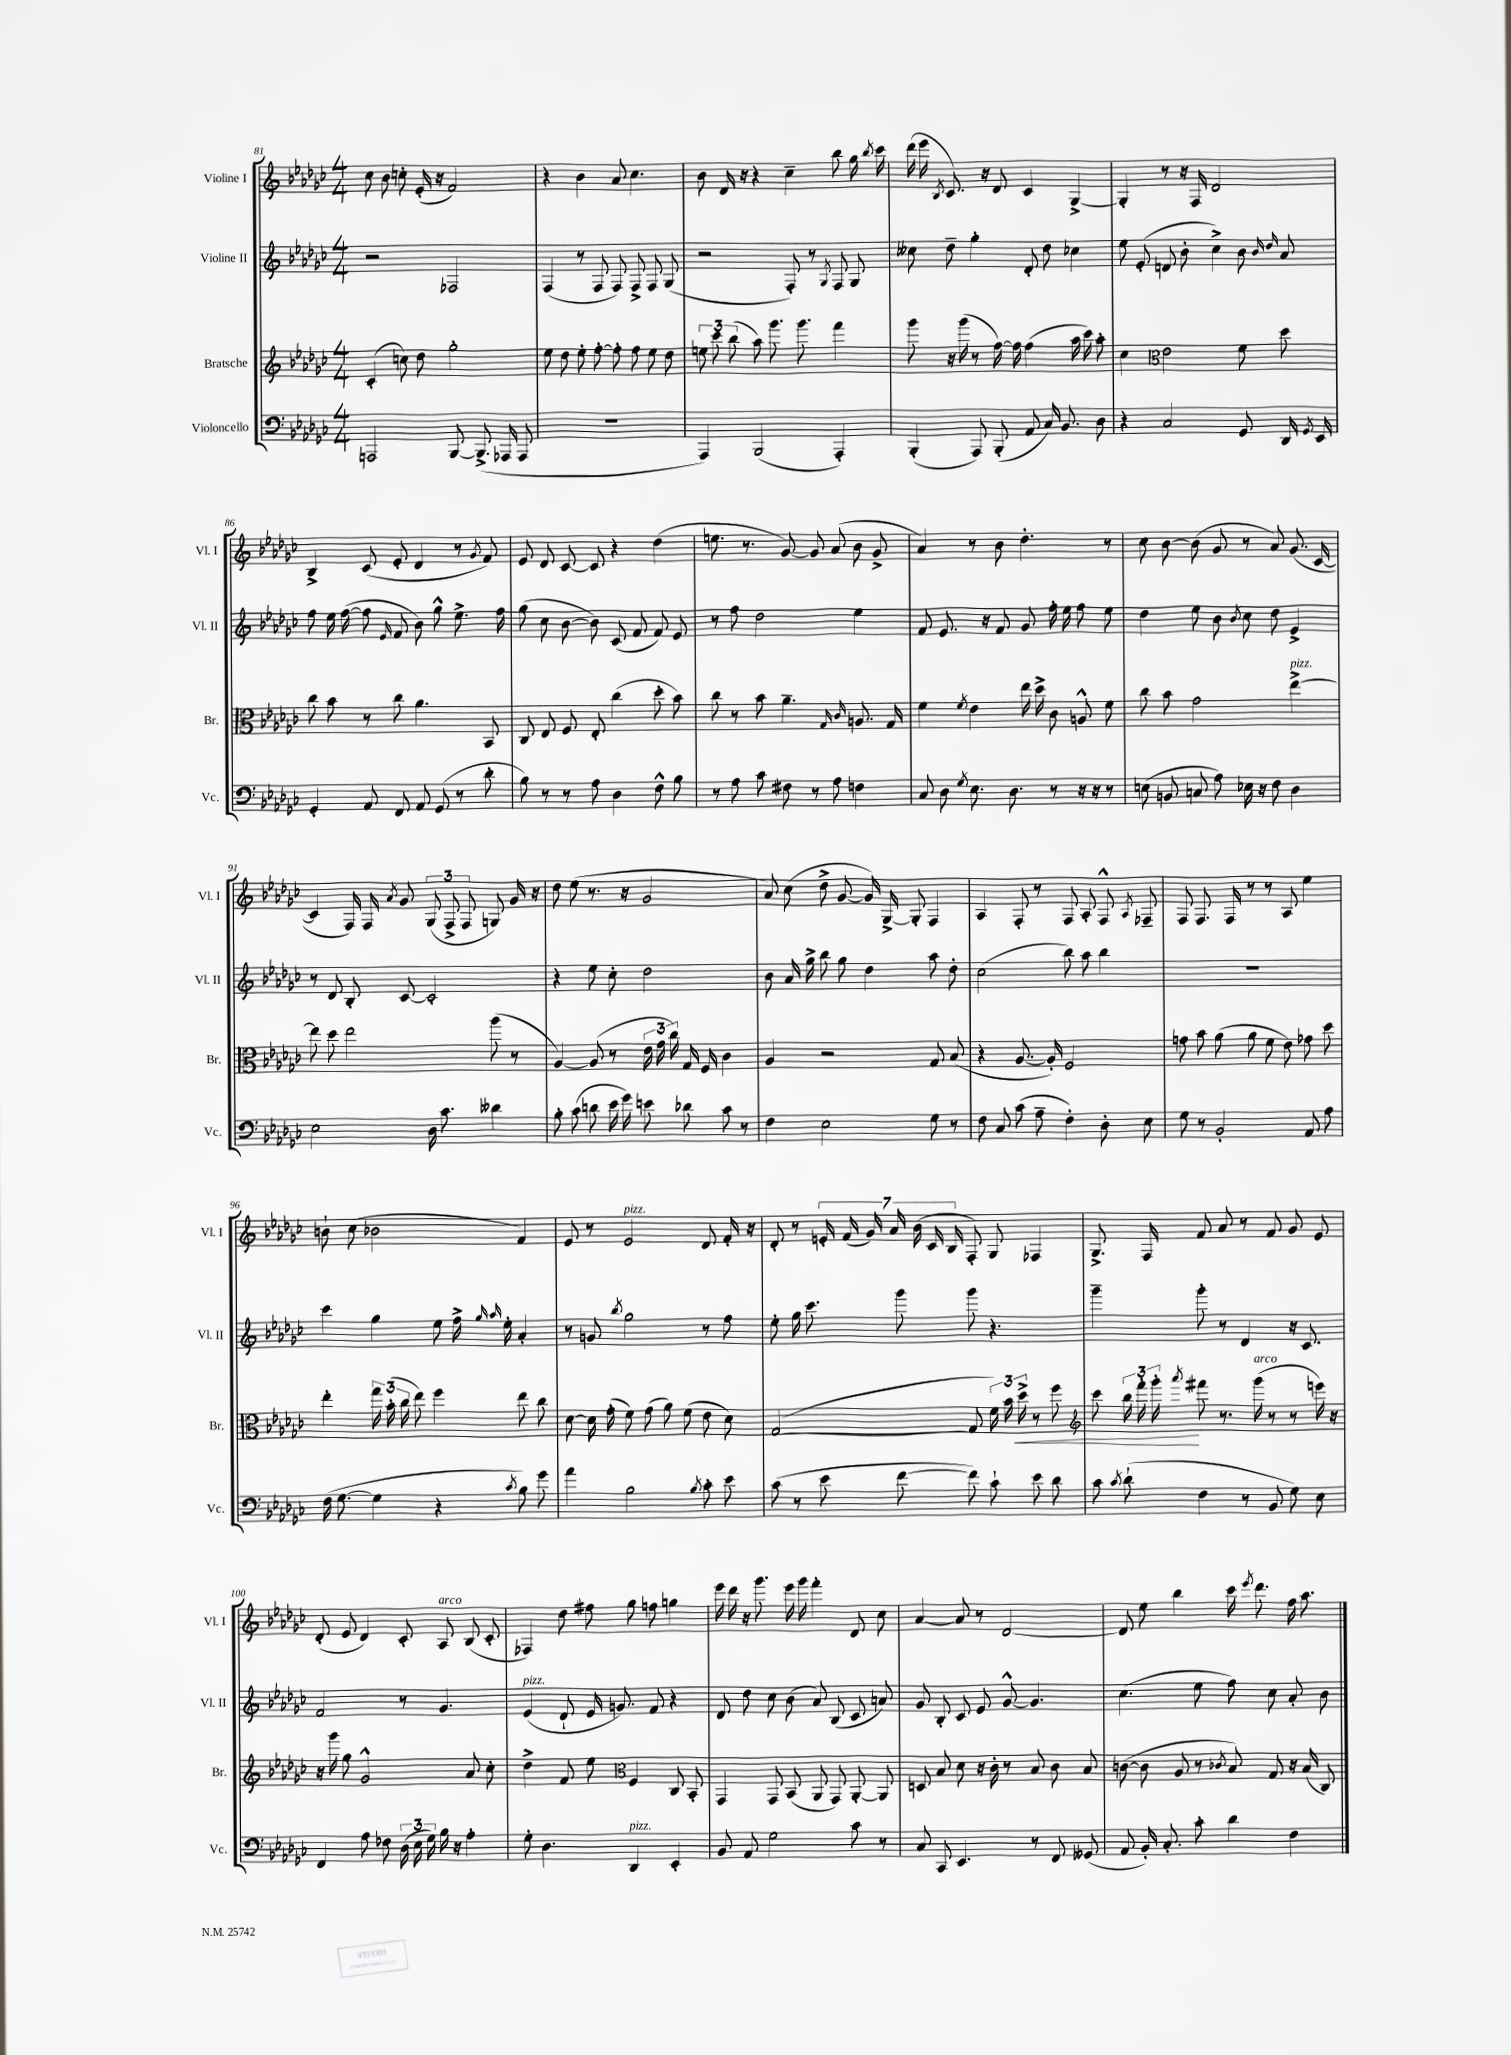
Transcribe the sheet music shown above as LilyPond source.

<<
\new StaffGroup <<
\new Staff = "s0" \with { instrumentName = "Violine I" shortInstrumentName = "Vl. I" } {
    \clef treble \key ges \major \numericTimeSignature \time 4/4
    \autoBeamOff ces''8 bes'8 c''8-. ees'16-.( r16 f'2) |
    r4 bes'4 aes'8 ces''4. |
    bes'8 des'16 r16 r4 ces''4-- bes''8 ges''16 \acciaccatura { bes''8 } ces'''16 |
    des'''16( ees'''16 \acciaccatura { bes8 } ces'8.) r16 des'8 ces'4 ges4~-> |
    ges4-. r8 r16 f16 des'2 |
    bes4-> ces'8( ees'8-. des'4 r8 \acciaccatura { ges'8 } f'8) |
    ees'8 des'8 ces'8~ ces'8 r4 des''4( |
    e''8. r8. ges'8~) ges'8 aes'8( bes'8 ges'8-> |
    aes'4) r8 bes'8 des''4.-. r8 |
    ces''8 bes'8~ bes'8( ges'8 r8 aes'8) ges'8.( ces'16~ |
    ces'4 f16) f16 \acciaccatura { aes'8 } ges'8 \tuplet 3/2 { ges8( f8-> f8 } g8) ges'16 r16 |
    des''8 ees''8( r8. r16 ges'2 |
    aes'8) ces''8( des''8-> ges'8~ ges'16) ges16~-> ges8-. f4 |
    aes4 f8-. r8 f8 aes8-. f8-^ \acciaccatura { aes8 } fes8-- |
    f8 f8. f16 r8 r8 aes8 ees''4 |
    b'8-! ces''8( bes'2 f'4) |
    ees'8 r8 ees'2^\markup { \italic "pizz." } des'8 f'16-. r16 |
    des'8-. r8 \tuplet 7/4 { e'16-. f'16( ges'16) aes'16 bes'16( ces'16 bes16 } f8-.) ges8 fes4 |
    ges8.-> f16 f'8 aes'8 r8 f'8 ges'8 ees'8 |
    des'8-.( ees'8 des'4) ces'8-. aes8^\markup { \italic "arco" } bes8( ces'8-. |
    fes4) des''8 fis''8 ges''8 f''8 g''4 |
    ees'''16 des'''16 r16 ges'''8. ees'''16 ges'''16 f'''4-. des'8 ces''8 |
    aes'4~ aes'8 r8 des'2~ |
    des'8 ees''8 bes''4 ces'''16 \acciaccatura { ees'''8 } des'''8. f''16 aes''8. \bar "|." |
}
\new Staff = "s1" \with { instrumentName = "Violine II" shortInstrumentName = "Vl. II" } {
    \clef treble \key ges \major \numericTimeSignature \time 4/4
    \autoBeamOff r2 fes2 |
    f4( r8 f8 f8) f8-> f8 ges8( |
    r2 f8-.) r8 \acciaccatura { ges8 } f8 ges8 |
    ceses''8 des''8-- ges''4-. des'8-. des''8 ces''4 |
    ees''8 ees'8-.( d'8 bes'8-. ces''4->) bes'8 \grace { bes'16 des''16 } aes'8 |
    f''8 ees''16 f''16~( f''8 \grace { ees'16 } f'8 bes'8) ges''8-^ ees''8.-> f''16 |
    ges''8( ces''8 bes'8~ bes'8) ces'8( f'8 f'8) ees'8 |
    r8 f''8 des''2 ees''4 |
    f'8 ees'8. r16 f'8 ges'8 f''16-. ees''16 f''8 ees''8 |
    des''4 ees''8 bes'8 \acciaccatura { bes'8 } ces''8 des''8 ees'4-> |
    r8 des'8 bes8-. ces'8~ ces'2-. |
    r4 ees''8 ces''8-. des''2 |
    bes'8 aes'16 ges''16-> bes''8 ges''8 des''4 aes''8 des''8-. |
    ces''2( bes''8) aes''8 bes''4 |
    R1 |
    ces'''4 ges''4 ees''8 f''16-> \grace { ges''16 aes''16 } ees''16-. aes'4-. |
    r8 g'8 \acciaccatura { bes''8 } ges''2 r8 f''8 |
    ees''8-. ges''16 ces'''8. ges'''8 ges'''8 r4. |
    ges'''4-- ges'''8-. r8 des'4 r16 ces'8. |
    f'2 r8 ges'4. |
    ees'4^\markup { \italic "pizz." }( des'8-! ees'16 g'8.) f'8 r4 |
    des'8 des''8 ces''8 bes'8( aes'8) bes8( ces'8 a'8) |
    ges'8 bes8-. ces'8 ees'8 ges'8~-^ ges'4. |
    ces''4.( ees''8 f''8) ces''8 aes'8-. bes'8 \bar "|." |
}
\new Staff = "s2" \with { instrumentName = "Bratsche" shortInstrumentName = "Br." } {
    \clef treble \key ges \major \numericTimeSignature \time 4/4
    \autoBeamOff ces'4-.( c''8) des''8 ges''2-. |
    ees''8 des''8 ees''8-. f''8~-. f''8-. f''8 ees''8 des''8 |
    \tuplet 3/2 { e''8 ces'''8 bes''8( } aes''8) ges'''8. ges'''8. f'''4 |
    ges'''8 r16 ges'''16( r8 f''16~) f''16 f''4( aes''16 ces'''16) aes''8-. |
    ces''4 \clef alto ees'2 f'8 des''8 |
    ces''8 bes'8 r8 ces''8 aes'4. bes,8 |
    ces8 ees8 f8 ees8-. ces''4( des''8-. bes'8) |
    ces''8 r8 bes'8 aes'4.-- \grace { ges16 ces'16 } a8. ges16 |
    f'4 \acciaccatura { f'8 } ees'4 ees''16 des''16-> ces'8 a8-^ f'8 |
    ces''8 bes'8 ges'2 ees''4~->^\markup { \italic "pizz." } |
    ees''8 des''8 ees''2 aes''8( r8 |
    aes4~) aes8( r8 \tuplet 3/2 { ees'16 ges'16 ces''16) } ges16 f16 ces'4 |
    aes4 r2 ges8 bes8( |
    r4 aes8.~ aes16-.) f2 |
    g'8 bes'8 aes'8( aes'8 f'8 ees'8) ges'8 des''8 |
    ees''4-. \tuplet 3/2 { ges''16 bes'16-.( ces''16 } ees''8) f''4 ees''8 ces''8 |
    des'8~ des'16 ges'16-.( f'8) ges'8( aes'8) f'8( ees'8 des'8) |
    ges2~( ges8 \tuplet 3/2 { f'16) bes'16 des''16->\< } r8 f''8 |
    \clef treble ces'''8 \tuplet 3/2 { bes''16 f'''16-. ges'''16-.\! } \acciaccatura { aes'''8 } fis'''8 r8. ges'''16^\markup { \italic "arco" }( r8 r8 e'''16) r16 |
    r16 ges'''16 ges''8 ges'2-^ aes'8 ces''8-. |
    des''4-> f'8 ees''8 \clef alto f4 ces8 bes,8-. |
    ges,4 ges,8 bes,8( aes,8 ges,8) aes,8~-. aes,8 |
    d8 bes8 des'8 r16 ces'16-. r8 bes8 ces'8 bes8 |
    c'8~( c'8 aes8 r8 \acciaccatura { ces'8 } bes8) ges8 r16 bes16( ces8) \bar "|." |
}
\new Staff = "s3" \with { instrumentName = "Violoncello" shortInstrumentName = "Vc." } {
    \clef bass \key ges \major \numericTimeSignature \time 4/4
    \autoBeamOff a,,2 bes,,8~ bes,,8.->( aes,,16 aes,,8 |
    R1 |
    aes,,4) bes,,2( aes,,4-.) |
    bes,,4-.( aes,,8) bes,,8-.( aes,8 ces16) bes,8. des8 |
    r4 ces2 ges,8 des,16 \acciaccatura { ges,8 } ees,16 |
    ges,4-. aes,8 f,8 aes,8 ges,8( r8 des'8-. |
    bes8) r8 r8 aes8 des4 f8-^ bes8 |
    r8 aes8 ces'8 fis8 r8 aes8 f4 |
    ces8 des8 \acciaccatura { ges8 } ees8. des8. r8 r16 r16 r8 |
    e8( b,8 c8 aes8) ees16 r16 f8 des4 |
    ees2 des16 ces'8. deses'4 |
    bes8-. ces'8( d'8 ees'16 ges'16) e'8 des'8 ces'8 r8 |
    f4 ees2 ges8 r8 |
    f8 ces8 ces'8( aes8-- f4-.) des8-. ees8 |
    ges8 r8 bes,2-. aes,8 aes8 |
    f16( ges8.~ ges4 r4 \acciaccatura { ces'8 } bes8) ges'8 |
    aes'4 bes2 \acciaccatura { bes8 } ces'8-. ees'8 |
    ces'8( r8 ees'8 f'8~ f'8) ces'8-! ees'8 des'8 |
    ces'8 \acciaccatura { ces'8 } des'8-!( f4 r8 bes,8 ges8) ees8 |
    f,4 aes8 fes8 \tuplet 3/2 { des16( ees16 ges16) } bes16 r16 aes4-. |
    ges8-. des4. des,4^\markup { \italic "pizz." } ees,4-. |
    bes,8 aes,8 ges2 ces'8 r8 |
    ces8 ces,8 ees,4. r8 f,8 geses,8( |
    aes,8 bes,16-.) ces8.-. ces'8-. des'4 f4 \bar "|." |
}
>>
>>
\layout { \context { \Score currentBarNumber = #81 } }
